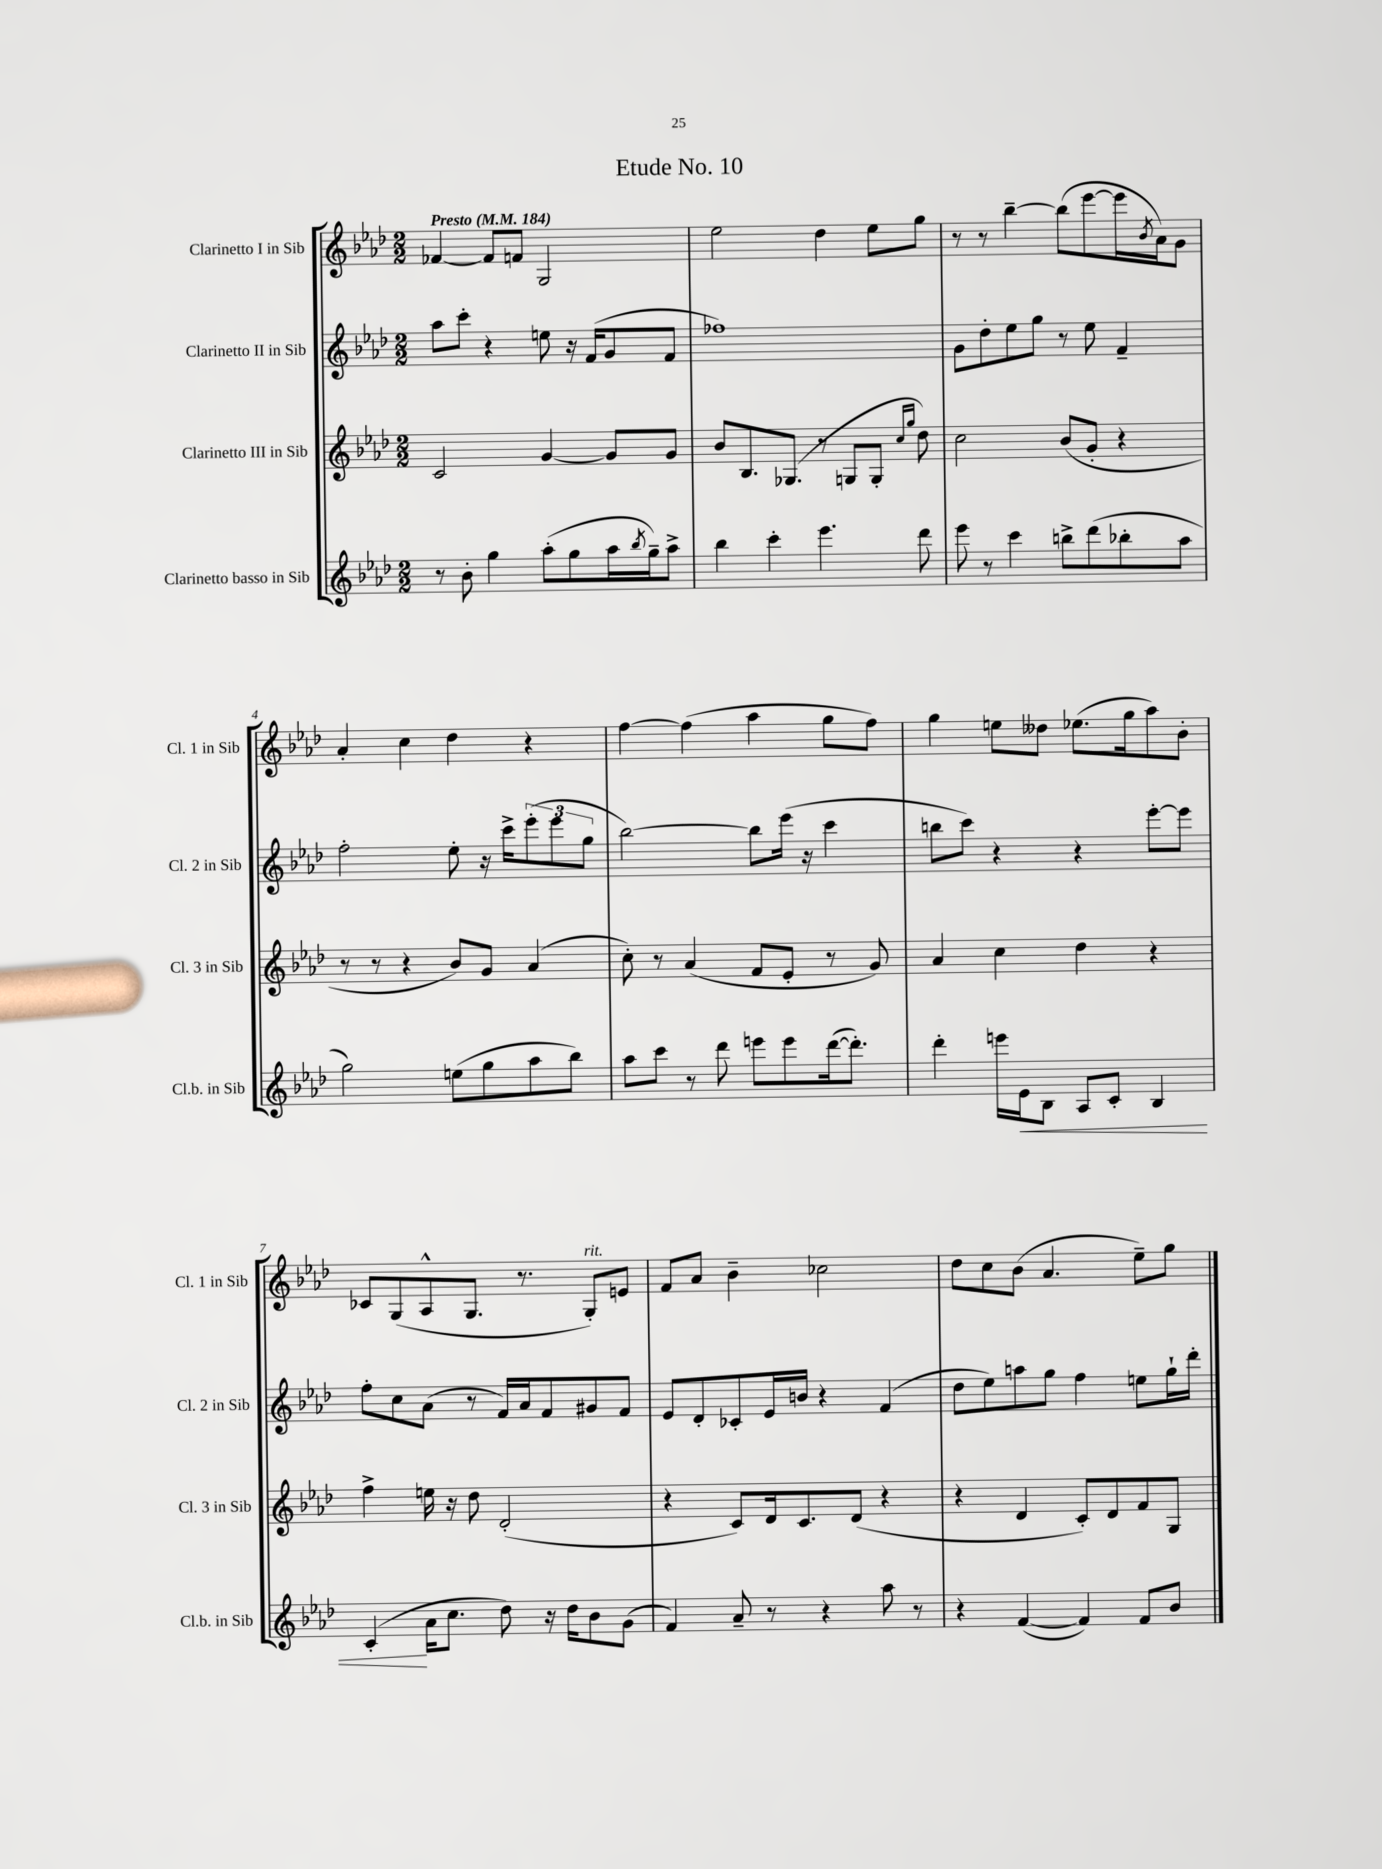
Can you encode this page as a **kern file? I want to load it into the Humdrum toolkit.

**kern	**dynam	**kern	**kern	**kern
*part4	*part4	*part3	*part2	*part1
*staff4	*staff4	*staff3	*staff2	*staff1
*I"Clarinetto basso in Sib	*	*I"Clarinetto III in Sib	*I"Clarinetto II in Sib	*I"Clarinetto I in Sib
*I'Cl.b. in Sib	*	*I'Cl. 3 in Sib	*I'Cl. 2 in Sib	*I'Cl. 1 in Sib
*clefG2	*	*clefG2	*clefG2	*clefG2
*k[b-e-a-d-]	*	*k[b-e-a-d-]	*k[b-e-a-d-]	*k[b-e-a-d-]
*M2/2	*	*M2/2	*M2/2	*M2/2
*MM184	*	*MM184	*MM184	*MM184
=1	=1	=1	=1	=1
!	!	!	!	!LO:TX:a:B:t=Presto
8r	.	2c/	8aa-\L	[4f-X/
8b-'\	.	.	8ccc'\J	.
4gg\	.	.	4r	8f-/L]
.	.	.	.	8fn/J
(8aa-'\L	.	[4g/	8een\	2G/
8gg\	.	.	16r	.
.	.	.	(16f/KL	.
16aa-\L	.	8g/L]	8g/	.
8qbb-/	.	.	.	.
16gg~\J)	.	.	.	.
8aa-^\J	.	8g/J	8f/J	.
=2	=2	=2	=2	=2
4bb-\	.	8b-/L	1ff-X)	2ee-\
.	.	8.B-/	.	.
4ccc'\	.	.	.	.
.	.	(8.G-X/J	.	.
4.eee-\	.	8r	.	4dd-\
.	.	8Gn/L	.	.
.	.	8G'/J	.	8ee-\L
.	.	16qqcc/LL	.	.
.	.	16qqgg/JJ	.	.
8ddd-\	.	8dd-\)	.	8gg\J
=3	=3	=3	=3	=3
8eee-\	.	2cc\	8g\L	8r
8r	.	.	8dd-'\	8r
4ccc\	.	.	8ee-\	[4bb-~\
.	.	.	8gg\J	.
8bbn^\L	.	(8b-/L	8r	(8bb-\L]
(8ddd-\	.	8g'/J	8ee-\	[8eee-\
8bb-X'\	.	4r	4f~/	16eee-\L]
.	.	.	.	8qb-/
.	.	.	.	16a-\J)
8aa-\J	.	.	.	8g\J
!!LO:LB:g=z
=4	=4	=4	=4	=4
2gg\)	.	8r	2ff'\	4a-'/
.	.	8r	.	.
.	.	4r	.	4cc\
(8een\L	.	8b-/L)	8ee-'\	4dd-\
8gg\	.	8g/J	16r	.
.	.	.	16ccc^\KL	.
8aa-\	.	(4a-/	(12eee-'\	4r
.	.	.	12eee-\	.
8bb-\J)	.	.	.	.
.	.	.	12gg\J	.
=5	=5	=5	=5	=5
8aa-\L	.	8cc'\)	[2bb-\)	[4ff\
8ccc\J	.	8r	.	.
8r	.	(4a-/	.	(4ff\]
8ddd-\	.	.	.	.
8eeen\L	.	8f/L	8bb-\L]	4aa-\
8eee\	.	8e-'/J	(16eee-\Jk	.
.	.	.	16r	.
([16ddd-\k	.	8r	4ccc\	8gg\L
8.ddd-'\J])	.	.	.	.
.	.	8g/)	.	8ff\J)
=6	=6	=6	=6	=6
4ddd-'\	.	4a-/	8bbn\L	4gg\
.	.	.	8ccc\J)	.
16eeen\LL	.	4cc\	4r	8een\L
!	!LO:HP:b	!	!	!
16e-\J	<	.	.	.
8B-\J	.	.	.	8dd--X\J
8A-/L	.	4dd-\	4r	(8.ee-X\L
8c'/J	.	.	.	.
.	.	.	.	16gg\k
4B-/	.	4r	[8eee-'\L	8aa-\)
.	.	.	8eee-\J]	8b-'\J
!!LO:LB:g=z
=7	=7	=7	=7	=7
(4c'/	.	4ff^\	8ff'\L	8c-X/L
.	.	.	8cc\	(8G/
16a-\KL	[	16een\	(8a-\J	8A-^^/
8.cc\J	.	16r	.	.
.	.	8dd-\	8r	8.G/J
8dd-\)	.	(2d-'/	16f/LL)	.
.	.	.	16a-/J	8.r
16r	.	.	8f/	.
16dd-\KL	.	.	.	.
!	!	!	!	!LO:TX:a:i:t=rit.
8b-\	.	.	8g#X/	8G'/L)
(8g\J	.	.	8f/J	8en/J
=8	=8	=8	=8	=8
4f/)	.	4r	8e-/L	8f/L
.	.	.	8d-'/	8a-/J
8a-~/	.	8c/L)	8c-X'/	4b-~\
8r	.	16d-/k	16e-/L	.
.	.	8.c/	16bn/JJ	.
4r	.	.	4r	2cc-X\
.	.	(8d-/J	.	.
8aa-\	.	4r	(4f/	.
8r	.	.	.	.
=9	=9	=9	=9	=9
4r	.	4r	8dd-\L	8dd-\L
.	.	.	8ee-\)	8cc\
([4f/	.	4d-/	8aan\	(8b-\J
.	.	.	8gg\J	4.a-/
4f/])	.	8c'/L)	4ff\	.
.	.	8d-/	.	.
8f/L	.	8f/	8een\L	8ee-~\L)
8b-/J	.	8G/J	16gg`\L	8gg\J
.	.	.	16ddd-'\JJ	.
==	==	==	==	==
*-	*-	*-	*-	*-
